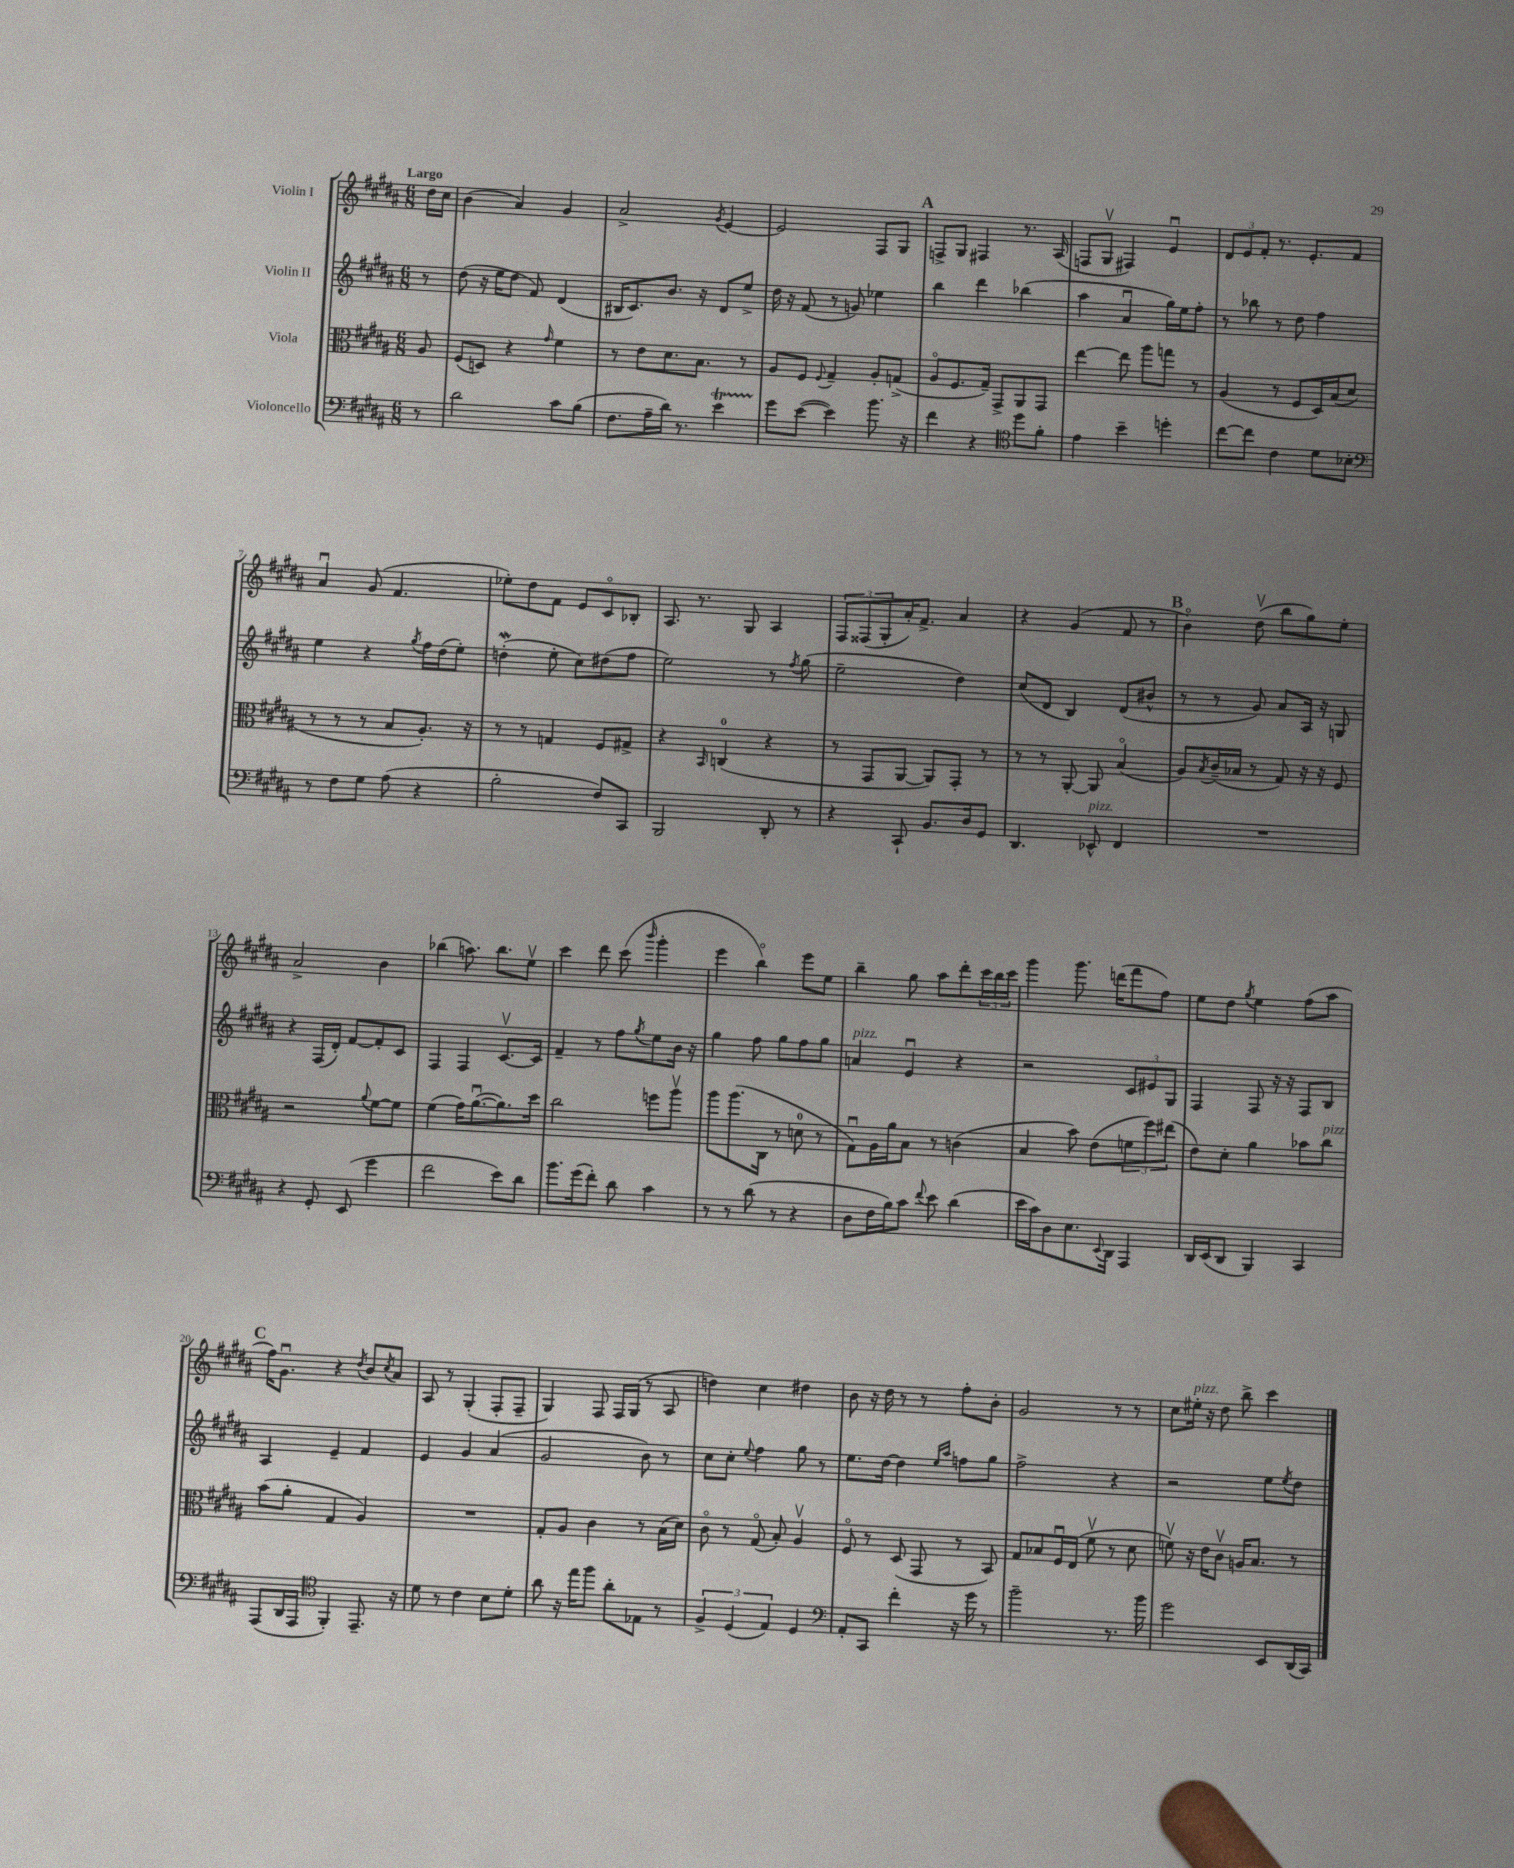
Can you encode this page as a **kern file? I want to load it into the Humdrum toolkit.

**kern	**kern	**kern	**kern
*staff4	*staff3	*staff2	*staff1
*clefF4	*clefC3	*clefG2	*clefG2
*k[f#c#g#d#a#]	*k[f#c#g#d#a#]	*k[f#c#g#d#a#]	*k[f#c#g#d#a#]
*M6/8	*M6/8	*M6/8	*M6/8
8r	8A#/	8r	16dd#\LL
.	.	.	16cc#\JJ
=	=	=	=
2d#\	(8F#/L	(8dd#\	(4b\
.	8D/J)	16r	.
.	.	16ee\LK	.
.	4r	8dd#\J	4a#/)
.	.	8f#/)	.
.	16qqg#/	.	.
8c#\L	4f#\	(4d#/	4g#/
(8B\J	.	.	.
=	=	=	=
8.F#\L	8r	16B#/LK	2a#^/
.	.	8.c#/)	.
.	8e\L	.	.
16A#~\L	.	.	.
16d#\JJ)	8.d#\	8.b/J	.
8.r	.	.	.
.	8.B\J	16r	.
.	.	.	8qg#/
4e\	.	8d#/L	[4e/
.	8r	8ee^/J	.
=	=	=	=
8g#\L	8A#/L	16dd#\	2e/]
.	.	16r	.
([8e\J	8F#/J	(8f#/	.
.	8qqF#/	.	.
4e\])	4G#~/	8r	.
.	.	8g/)	.
8.b\	8A#'/L	4ee-\	8F#/L
.	(8G^/J	.	8G#/J
16r	.	.	.
=	=	=	=
4f#\	8A#o/L	4bb\	8F^/L
.	8.F#/	.	8G#/J
4r	.	4ddd#\	4F#/
.	16G#~/Jk)	.	.
.	8GG#^/L	.	.
*clefC4	*	*	*
8dd#\L	8AA#/	(4bb-\	8.r
8f#'\J	8GG#/J	.	.
.	.	.	(16A#/
=	=	=	=
4e\	[4ee\	4aa#\	8F/L
.	.	.	8G#v/J
4b~\	8ee\]	4a#u/	4F#/)
.	8aa#\L	.	.
4dd'\	8gg\J	16gg#\LL)	4eu/
.	.	16ee\J	.
.	8r	8ff#'\J	.
=	=	=	=
[8cc#\L	(4A#/	8r	12d#/L
.	.	.	12e/
8cc#\]J	.	8bb-\	.
.	.	.	12f#'/J
4c#\	8r	8r	8.r
.	8F#/L	8dd#\	.
.	.	.	8.e'/L
8d#\L	16D#/L)	4ff#\	.
.	(16B/J	.	.
8B-'\J	8d#/J	.	8f#/J
=	=	=	=
*clefF4	*	*	*
8r	8r	4ee\	4a#u/
8F#\L	8r	.	.
8G#\J	8r	4r	(8g#/
(8A#\	8B/L	.	4.f#/
.	.	8qgg#/	.
4r	8.A#'/J)	16ff#\LL	.
.	.	(16dd#\J	.
.	.	8ee'\J)	.
.	16r	.	.
=	=	=	=
2B'\	8r	(4dd'\	8ee-'\L)
.	8r	.	8dd#\
.	4G/	8ee'\	8f#\J
.	.	8cc#\L)	8e/L
8F#/L)	8F#/L	(8dd#\	8c#o/
8CC#/J	8G#^/J	8ff#\J	8B-'/J
=	=	=	=
2BBB/	4r	2ee\)	8.A#/
.	.	.	8.r
.	16qqBB/	.	.
.	(4C/	.	.
.	.	.	8G#/
8DD#'/	4r	8r	4A#/
.	.	8qff#/	.
8r	.	(8gg#\	.
=	=	=	=
4r	8r	2ee~\	12F#/L
.	.	.	(12F##/
.	8GG#/L	.	.
.	.	.	12G#'/
8CC#`/	[8AA#/J	.	16a#'/K)
.	.	.	8.f#^/J
8.BB/L	8AA#/]L)	.	.
.	8GG#'/J	4dd#\)	4a#/
16D#/k	.	.	.
8GG#/J	8r	.	.
=	=	=	=
4.DD#/	8r	(8cc#/L	4r
.	8r	8d#/J	.
.	[8AA#'/	4B/)	(4g#/
8EE-^^/	8AA#/]	.	.
4FF#/	(4Bo/	(8d#/L	8f#/
.	.	8b#^^/J	8r
=	=	=	=
2.r	8A#/L)	8r	4bo\)
.	8qB/	.	.
.	(16c#~/L	8r	.
.	16B-/JJ	.	.
.	8r	8g#/)	(8dd#v\
.	8G#/)	8a#/L	8bb\L
.	16r	16A#/Jk	8gg#\)
.	16r	16r	.
.	8F#/	8G/	8ee'\J
=	=	=	=
4r	2r	4r	2a#^/
8GG#'/	.	(16F#/LL	.
.	.	16d#'/JJ)	.
(8EE/	.	[8f#/L	.
.	8qqa#/	.	.
4g#\	[8f#\L	8f#'/]	4b\
.	8f#\]J	8c#/J	.
=	=	=	=
2f#\	(4f#\	4F#/	(4bb-\
.	16g#\LK)	4F#/	8.aa\)
.	([8.a#u\	.	.
.	.	.	8.bb-\L
8e\L)	8.a#\])	[8.c#v/L	.
8d#\J	.	.	8eev\J
.	16dd#\Jk	16c#/]Jk	.
=	=	=	=
8.b\L	2cc#\	4f#~/	4ccc#\
(16g#\k	.	.	.
8f#'\J)	.	8r	8ddd#\
8d#\	.	8ff#\L	(8ccc#\
.	.	8qgg#/	16qqbbb/
4c#\	8ff\L	8ee\	4ggg#'\
.	8aa#v\J	16b\Jk	.
.	.	16r	.
=	=	=	=
8r	8aa#\L	4gg#\	4eee\
8r	(8.aa#\	.	.
(8d#\	.	8ff#\	4bbo\)
.	16C#\Jk	.	.
8r	8r	8gg#\L	.
4r	8d\	8ff#\	8eee\L
.	8r	8gg#\J	8ee\J
=	=	=	=
8D#\L	8G#u\L)	4a/	4bb~\
16F#\L	16A#\L	.	.
16B\J)	16a#\J	.	.
8c#\J	8B\J	4eu/	8gg#\
8qqf#/	.	.	.
8e\	8r	.	8aa#\L
(4d#\	(4c\	4r	8ddd#'\
.	.	.	24ccc#\L
.	.	.	24bb\
.	.	.	24ccc#\JJ
=	=	=	=
16e\LL	4B/	2r	4ggg#\
16c#\J)	.	.	.
8D#\	.	.	.
8.E\	8b\)	.	8.ggg#\
.	(8e\L	.	.
8qqEE/	.	.	.
16DD#\Jk	.	.	(16ddd\LK
4AAA#/	12f\	12c#/L	8fff#\
.	12ff#\)	12e#/	.
.	.	.	8ff#\J)
.	(12ee#\J	12G#/J	.
=	=	=	=
16DD#/LL	8e\L)	4F#/	8ee\L
(16EE/J	.	.	.
8DD#/J	8d#'\J	.	8dd#\J
.	.	.	8qgg#/
4BBB/)	4a#\	8F#/	4ee\
.	.	16r	.
.	.	16r	.
4CC#/	8b-\L	8F#/L	(8ff#\L
.	8cc#\J	8B/J	8aa#\J
=	=	=	=
(8AAA#/L	(8b\L	4A#/	16ff#\LK)
.	.	.	8.g#u\J
16DD#/L	8a#'\J	.	.
16AAA#/JJ	.	.	.
*clefC4	*	*	*
4FF#'/)	4G#/	4e~/	4r
.	.	.	8qdd#/
8.EE~/	4A#/)	4f#/	8b/L
.	.	.	8qcc#/
.	.	.	8a#/J
16r	.	.	.
=	=	=	=
8d#\	2.r	4e/	8A#/
8r	.	.	8r
4c#\	.	4g#/	(4G#'/
8B\L	.	(4a#/	8F#'/L
8d#'\J	.	.	8F#~/J
=	=	=	=
8a#\	8G#'/L	2g#/	4G#/)
16r	8A#/J	.	.
16ee\LK	.	.	.
8ff#\J	4c#\	.	8F#/
8a#'\L	.	.	16F#/LL
.	.	.	(16G#/JJ
8E-\J	8r	8b\)	8r
8r	(16B\LL	8r	8A#/
.	16d#\JJ)	.	.
=	=	=	=
6F#^/	8c#o\	8cc#\L	4dd\)
.	8r	8cc#'\J	.
(6D#/	.	.	.
.	.	8qqee/	.
.	(8G#o/	4ff#\	4cc#\
6E/)	.	.	.
.	8B'/)	.	.
4D#/	4A#v/	8gg#\	4dd#\
.	.	8r	.
=	=	=	=
*clefF4	*	*	*
8AA#'/L	8F#o/	8.ee\L	8b\
8CC#/J	8r	.	16r
.	.	[16dd#\Jk	16dd#\
4f#'\	(8D#/	4dd#\]	8r
.	8GG#/	.	8r
.	.	16qqee/LL	.
.	.	16qqaa#/JJ	.
16r	8r	8ff\L	8ff#'\L
16g#\	.	.	.
8r	8BB/)	8gg#\J	8b'\J
=	=	=	=
2b~\	8G#/L	2ff#^\	2g#/
.	8B-/	.	.
.	16F#u/L	.	.
.	(16E/JJ	.	.
.	8f#v\	.	.
8.r	8r	4r	8r
.	8d#\	.	8r
16b\	.	.	.
=	=	=	=
2g#\	8fv\)	2r	8cc#\L
.	16r	.	16ee#'\Jk
.	16e\LK	.	16r
.	8c#v\J	.	8dd#\
.	16A/LK	.	8bb^\
.	8.B/J	.	.
8EE/L	.	8ee\L	4ccc#\
.	.	8qee/	.
(16DD#/L	8r	8dd#\J	.
16CC#/JJ)	.	.	.
==	==	==	==
*-	*-	*-	*-
